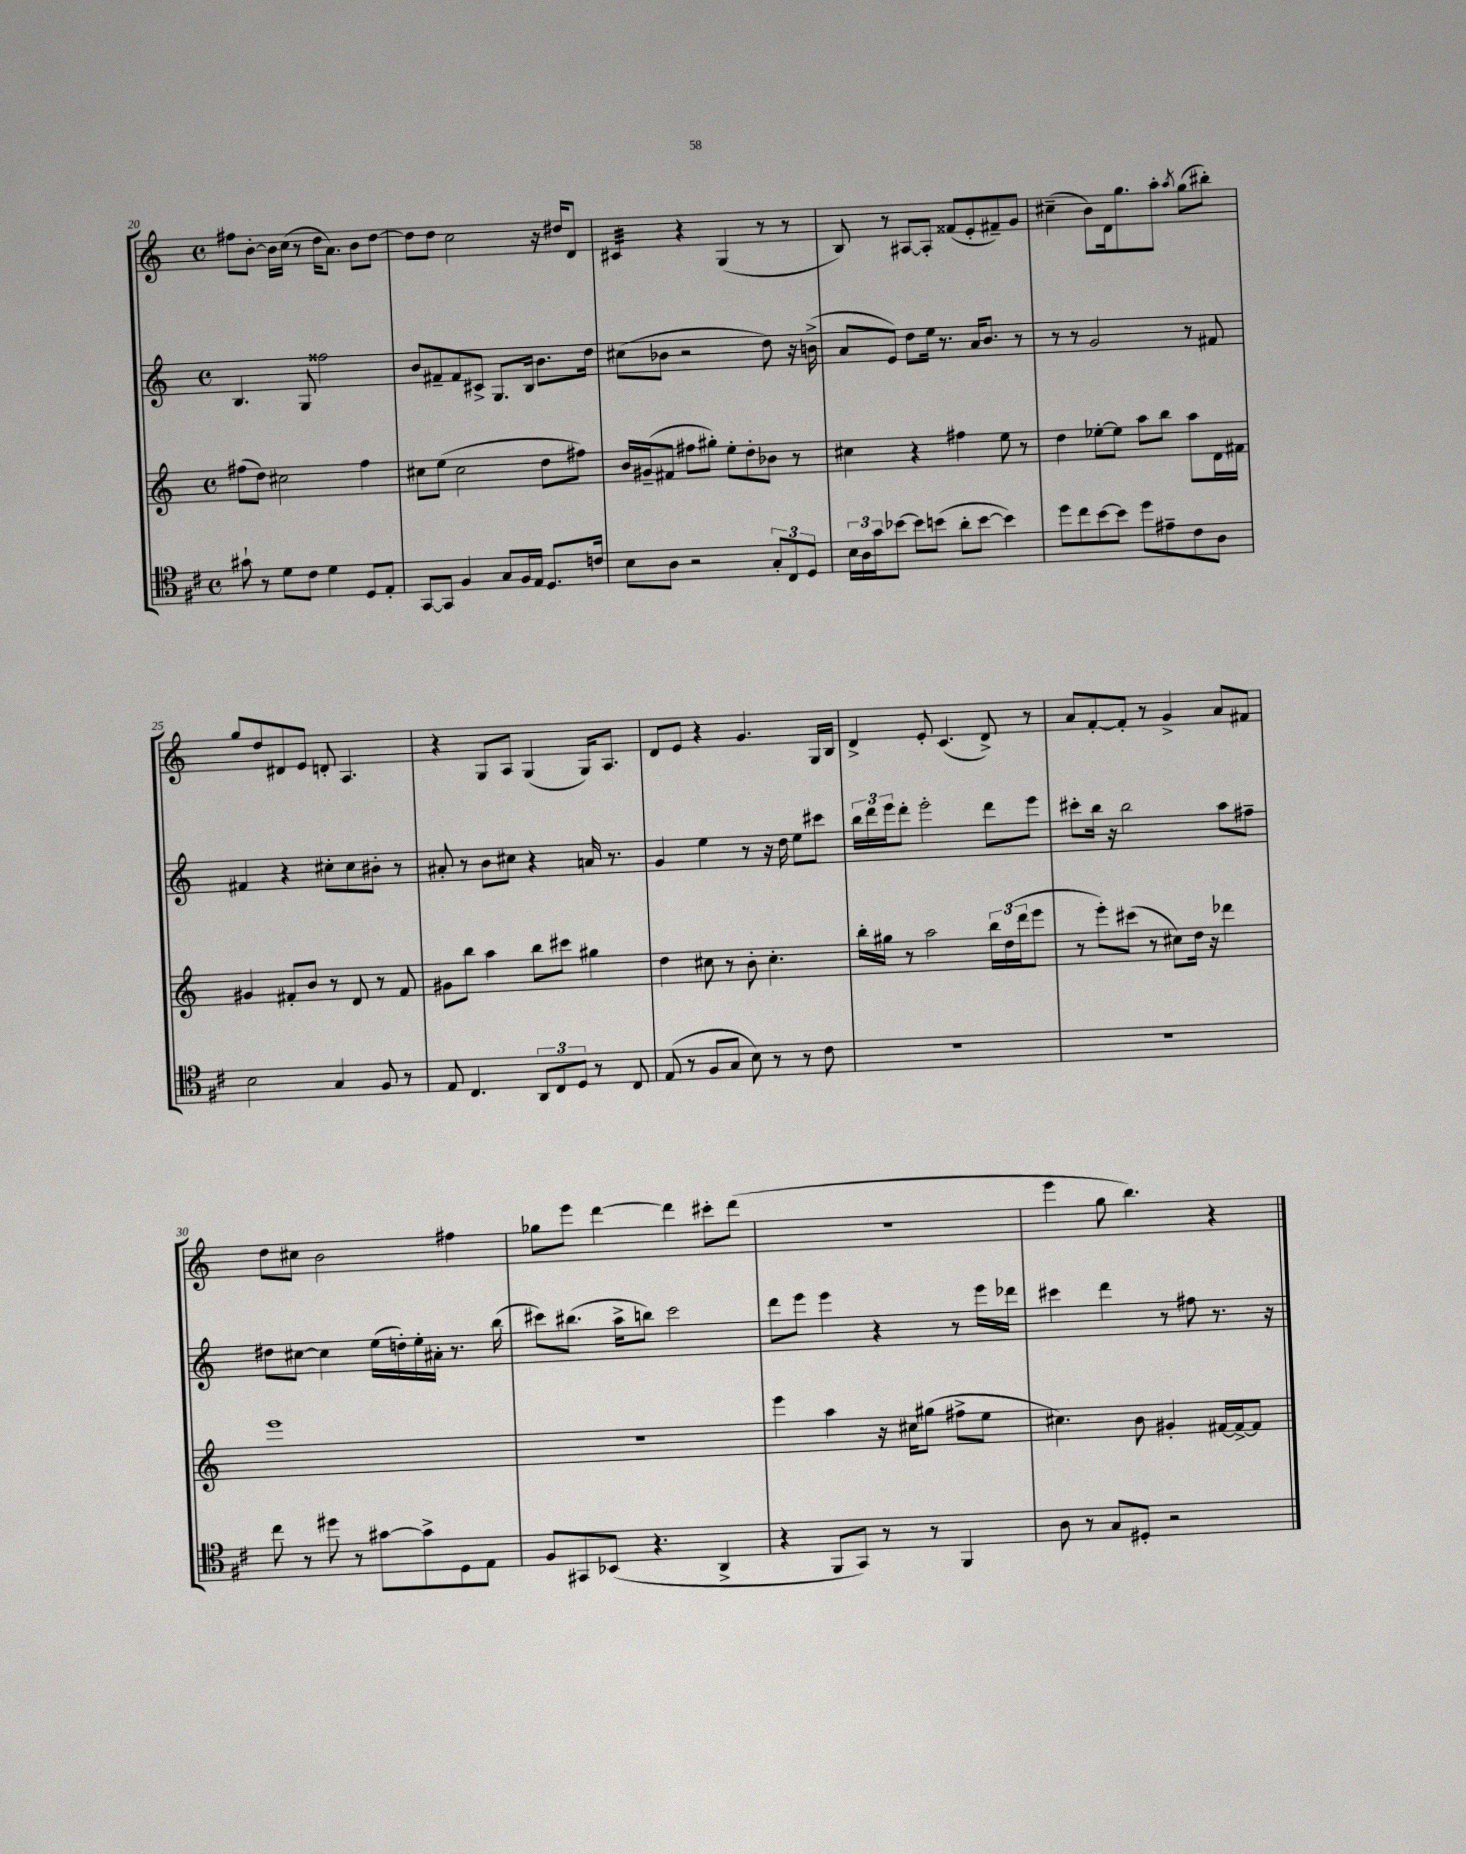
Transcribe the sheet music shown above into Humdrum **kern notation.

**kern	**kern	**kern	**kern
*staff4	*staff3	*staff2	*staff1
*clefC4	*clefG2	*clefG2	*clefG2
*k[f#c#]	*k[]	*k[]	*k[]
*M4/4	*M4/4	*M4/4	*M4/4
*met(c)	*met(c)	*met(c)	*met(c)
8g#`	(8ff#	4.B	8ff#
8r	8dd)	.	[8b'
8d	2cc#	.	16b]
.	.	.	(16cc
8c#	.	8G	8r
4d	.	2ff##	16dd
.	.	.	8.a)
8D	4ff#	.	8b
8E'	.	.	[8dd
=	=	=	=
[8GG	8cc#	8b	8dd]
8GG]	(8ee	8f#~	8dd
4F#	2cc#	8f#	2cc
.	.	8c#^	.
8G	.	8.G	.
16F#	.	.	.
16E	.	16B	.
8.D	8dd	8.b	16r
.	.	.	16dd#
.	8ff#)	.	8d
16c	.	16dd	.
=	=	=	=
8B	16b	(8cc#	4c#
.	(16g#~	.	.
8A	8f#	8b-	.
2r	8ff#	2r	4r
.	8gg#')	.	.
.	8ee'	.	(4G
.	8dd'	.	.
12G'	8b-	8dd)	8r
12C#	.	.	.
.	8r	16r	8r
12D	.	.	.
.	.	(16b^	.
=	=	=	=
24B	4cc#	8a	8B)
24A	.	.	.
24g	.	.	.
[8b-	.	8e)	8r
8b-]	4r	8dd	[8A#
(8b	.	16ee	8A#']
.	.	8.r	.
8a'	4ff#	.	(8f##
[8b	.	16a	8e'
.	.	8.b	.
4b])	8ee	.	8f#~)
.	8r	8r	8g
=	=	=	=
8dd	4dd	8r	(4cc#~
8cc#	.	8r	.
[8b	[8ee-'	2g	8b)
8b]	8ee-]	.	16d
.	.	.	8.gg
8dd	8aa	.	.
8e#~	8bb	.	8aa'
.	.	.	8qaa
8c#	8aa	8r	(8gg
8A	16d	8f#	8bb#')
.	16f#	.	.
=	=	=	=
2B	4g#	4f#	8gg
.	.	.	8dd
.	8f#'	4r	8d#
.	8b	.	8e
4G	8r	8cc#'	8d'
.	8d	8cc#	4.A
8F#	8r	8b#'	.
8r	8f#	8r	.
=	=	=	=
8E	8g#	8a#'	4r
4.C#	8bb	8r	.
.	4aa	8b	8G
.	.	8cc#	8A
12AA	8bb	4r	(4G
12C#	.	.	.
.	8ccc#	.	.
12D	.	.	.
8r	4gg#	16a	16G)
.	.	8.r	8.A
8C#	.	.	.
=	=	=	=
(8E	4dd	4g	8d
8r	.	.	8e
8F#	8cc#	4ee	4r
8G	8r	.	.
8B)	8b'	8r	4.g
8r	4.cc#'	16r	.
.	.	16dd	.
8r	.	8ee	.
8c#	.	8ccc#	16G
.	.	.	16B
=	=	=	=
1r	16bb'	24bb	4d^
.	.	24ddd	.
.	16gg#	.	.
.	.	24eee	.
.	8r	8ddd'	.
.	2aa	2eee'	8e'
.	.	.	(4.c
.	24bb	8ddd	8d^)
.	(24dd	.	.
.	24ddd	.	.
.	8eee	8eee	8r
=	=	=	=
1r	8r	8ccc#'	8a
.	8eee')	16bb	[8f'
.	.	16r	.
.	(8ccc#	2bb	8f']
.	8r	.	8r
.	8cc#)	.	4g^
.	16dd	.	.
.	16r	.	.
.	4ddd-	8aa	8a
.	.	8ff#~	8f#
=	=	=	=
8cc#	1eee	8dd#	8dd
8r	.	[8cc#	8cc#
8dd#	.	4cc#]	2b
8r	.	.	.
[8g#	.	(16ee	.
.	.	16dd')	.
8g#^]	.	16ee'	.
.	.	16a#'	.
8D	.	8.r	4ff#
8E	.	.	.
.	.	(16bb	.
=	=	=	=
8F#	1r	8ccc#)	8gg-
8GG#	.	(8.bb#	8eee
(8BB-	.	.	[4ddd
.	.	16aa^	.
4.r	.	8bb)	.
.	.	2ccc#	4ddd]
4AA^	.	.	8ccc#'
.	.	.	(8ddd
=	=	=	=
4r	4eee	8ddd	1r
.	.	8eee	.
8FF#	4aa	4eee	.
8GG)	.	.	.
8r	16r	4r	.
.	16cc#	.	.
8r	(8gg#	.	.
4FF#	8ff#^	8r	.
.	8ee	16eee	.
.	.	16ddd-	.
=	=	=	=
8A	4.cc#)	4ccc#	4eee
8r	.	.	.
8G	.	4ddd	8gg
8D#'	8b	.	4.bb)
2r	4g#'	8r	.
.	.	8ff#	.
.	[16f#	8.r	4r
.	16f#^_	.	.
.	8f#]	.	.
.	.	16r	.
==	==	==	==
*-	*-	*-	*-
